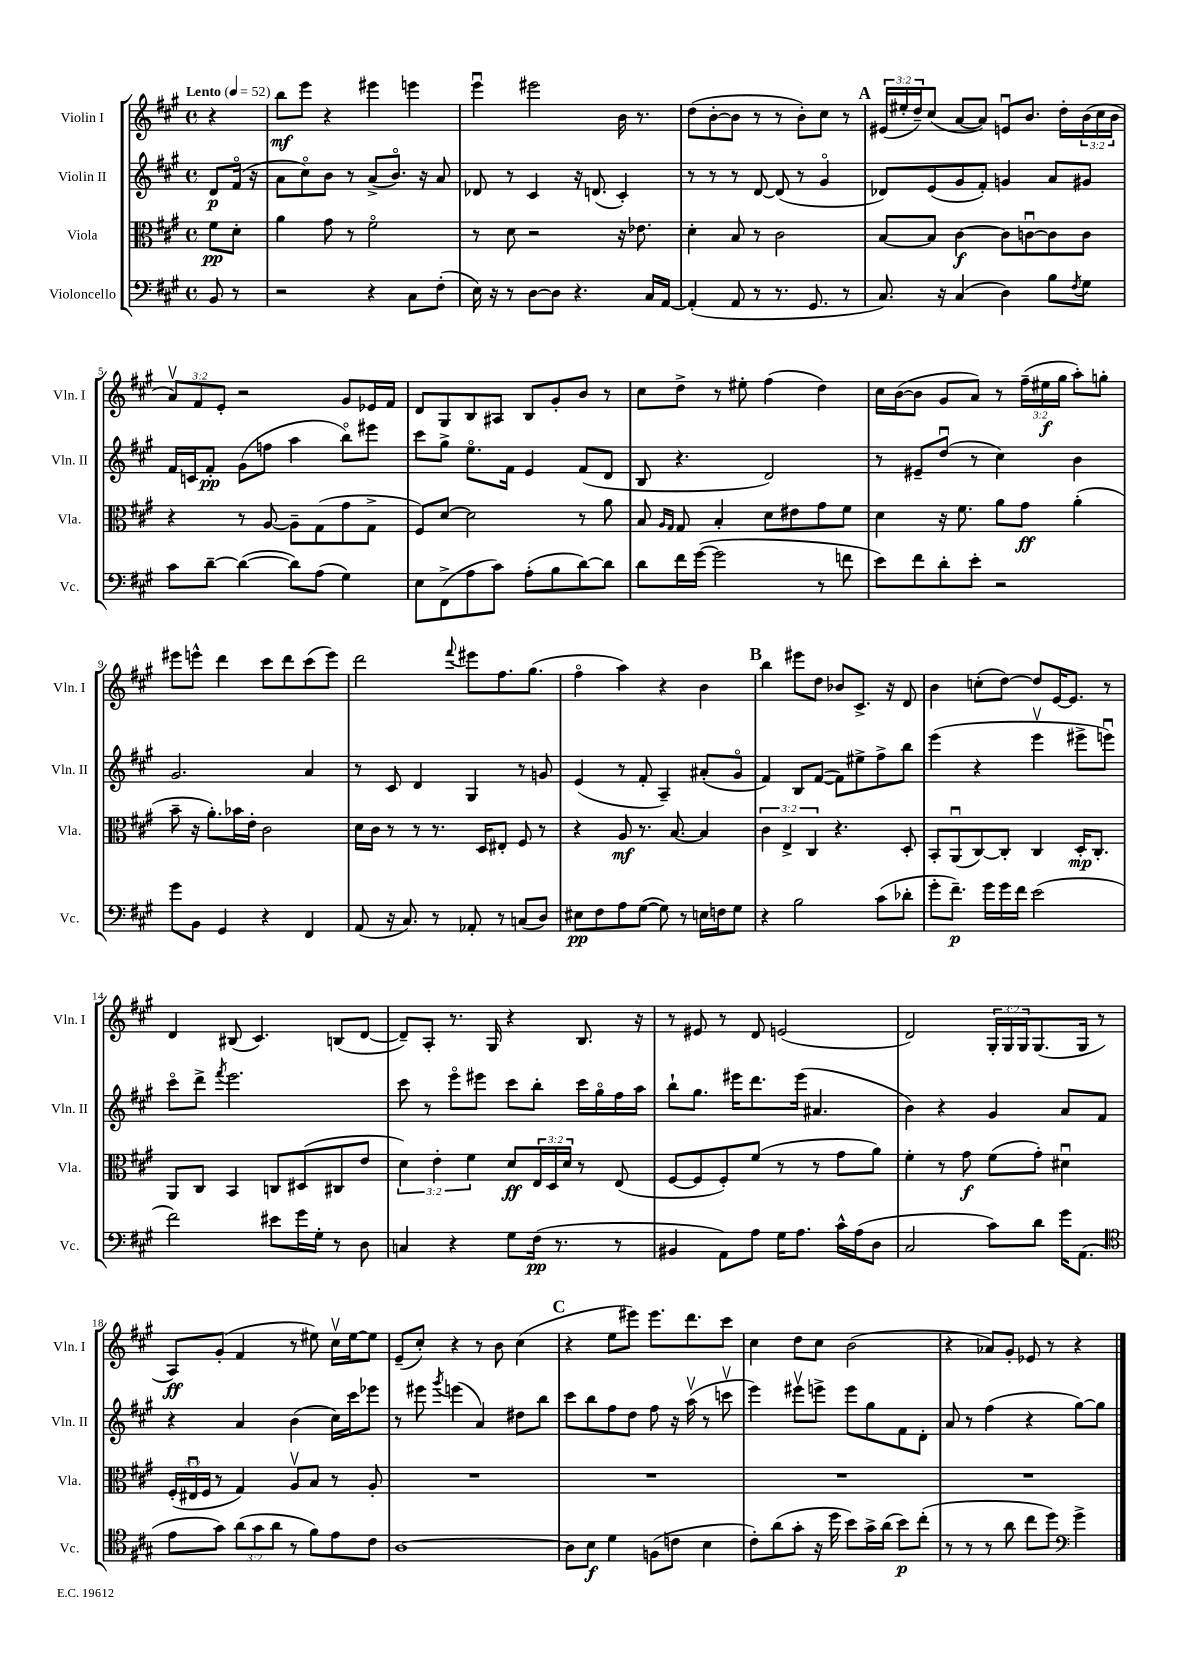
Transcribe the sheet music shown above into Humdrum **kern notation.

**kern	**kern	**kern	**kern
*staff4	*staff3	*staff2	*staff1
*clefF4	*clefC3	*clefG2	*clefG2
*k[f#c#g#]	*k[f#c#g#]	*k[f#c#g#]	*k[f#c#g#]
*M4/4	*M4/4	*M4/4	*M4/4
*met(c)	*met(c)	*met(c)	*met(c)
*MM52	*MM52	*MM52	*MM52
8BB/	8f#\L	8d/L	4r
8r	8d'\J	(16f#o/Jk	.
.	.	16r	.
=	=	=	=
2r	4a\	8a\L	8bb\L
.	.	8cc#o\)	8eee\J
.	8g#\	8b\J	4r
.	8r	8r	.
4r	2f#o\	(8a^/L	4eee#\
.	.	8.bo/J)	.
8C#\L	.	.	4eee\
.	.	16r	.
(8F#'\J	.	8a/	.
=	=	=	=
16E\)	8r	8d-/	4eeeu\
16r	.	.	.
8r	8d\	8r	.
[8D\L	2r	4c#/	2eee#\
8D\]J	.	.	.
4.r	.	16r	.
.	.	(8.d/	.
.	16r	4c#'/)	16b\
.	8.e-\	.	8.r
16C#/LL	.	.	.
[16AA/JJ	.	.	.
=	=	=	=
(4AA'/]	4d'\	8r	(8dd\L
.	.	8r	[8b'\
8AA/	8B/	8r	8b\]J
8r	8r	[8d/	8r
8.r	2c#\	(8d/]	8r
.	.	8r	8b'\L)
8.GG#/	.	.	.
.	.	4g#o/	8cc#\J
8r	.	.	8r
=	=	=	=
8.C#/)	[8B/L	8d-/L)	(24e#/LL
.	.	.	24ee#'/
.	.	.	24dd~/J)
.	8B/]J	(8e/	(8cc#/J
16r	.	.	.
(4C#/	[4c#\	8g#/	[8a/L
.	.	8f#'/J)	8a/]J)
4D\)	8c#\]L	4g/	8eu/L
.	[8cu\	.	8.b/J
8B\L	8c\]	8a/L	.
.	.	.	16dd'\LL
8qF#/	.	.	.
8G#\J	8c\J	8g#/J	(24b\
.	.	.	24cc#\
.	.	.	24b\JJ
=	=	=	=
8c#\L	4r	16f#/LL	12av/L)
.	.	16c/J	.
.	.	.	12f#/
[8d~\J	.	8f#'/J	.
.	.	.	12e'/J
(4d\_	8r	(8g#\L	2r
.	[8A/	8ff\J	.
8d\]L)	8A~\]L	4aa\	.
(8A\J	(8G#\	.	.
4G#\)	8g#\	8bbo\L)	8g#/L
.	8G#^\J	8eee#\J	16e-/L
.	.	.	16f#/JJ
=	=	=	=
8E\L	8F#/L)	8ccc#\L	8d/L
(8FF#^\	[8d/J	8gg#^\J	8G#/
8A\	2d\]	8.eeo\L	8B/
8c#\J)	.	.	8A#/J
.	.	16f#\Jk	.
(8A'\L	.	4e/	8B/L
8B\	.	.	8g#'/
[8d\)	8r	(8f#/L	8b/J
8d\]J	8a\	8d/J	8r
=	=	=	=
8d\L	8B/	8B/	8cc#\L
.	16qqA/LL	.	.
.	16qqG#/JJ	.	.
16f#\L	8G#/	4.r	8dd^\J
([16g#\JJ	.	.	.
2g#\]	4B'/	.	8r
.	.	.	8ee#'\
.	8d\L	2d/)	(4ff#\
.	8e#\	.	.
8r	8g#\	.	4dd\)
8f\	8f#\J	.	.
=	=	=	=
8e\L)	4d\	8r	16cc#\LL
.	.	.	([16b\J
8f#\	.	8e#~/L	8b\]J
8d'\	16r	(8ddu/J	8g#/L
.	8.f#\	.	.
8e'\J	.	8r	8a/J)
2r	8a\L	4cc#\)	8r
.	8g#\J	.	(24ff#~\LL
.	.	.	24ee#\
.	.	.	24gg#\JJ
.	(4a'\	4b\	8aa'\L)
.	.	.	8gg'\J
=	=	=	=
8g#\L	8b~\	2.g#/	8eee#\L
8BB\J	16r	.	8eee^^\J
.	8.a'\L)	.	.
4GG#/	.	.	4ddd\
.	16b-\L	.	.
.	16e'\JJ	.	.
4r	2c#\	.	8ccc#\L
.	.	.	8ddd\
4FF#/	.	4a/	(8ccc#\
.	.	.	8eee\J)
=	=	=	=
(8AA/	16d\LL	8r	2ddd\
.	16c#\JJ	.	.
16r	8r	8c#/	.
8.C#/)	.	.	.
.	8r	4d/	.
8r	8.r	.	.
.	.	.	8qqfff#/
8AA-'/	.	4G#/	8eee#\L
.	16D/LK	.	.
8r	8E#'/J	.	8.ff#\
(8C/L	8F#/	8r	.
.	.	.	(8.gg#\J
8D/J)	8r	8g/	.
=	=	=	=
8E#\L	4r	(4e/	4ff#o\
8F#\	.	.	.
8A\	8A/	8r	4aa\)
([8G#\J	8.r	8f#'/	.
8G#\])	.	4A~/)	4r
.	[8.B/	.	.
8r	.	.	.
16E\LL	4B/]	(8a#'/L	4b\
16F\J	.	.	.
8G#\J	.	8g#o/J	.
=	=	=	=
4r	6c#\	4f#/)	4bb\
.	6E^/	.	.
2B\	.	8B/L	8eee#\L
.	6C#/	.	.
.	.	([8f#/J	8dd\J
.	4.r	8f#\]L)	8b-/L
.	.	8ee#^\	8.c#^/J
(8c#\L	.	8ff#^\	.
.	.	.	16r
8d-'\J	8D'/	8bb\J	8d/
=	=	=	=
8g#'\L	8BB'/L	(4eee\	4b\
8.f#~\J)	(8AAu/	.	.
.	[8C#/)	4r	(8cc'\L
16g#\LL	.	.	.
16g#\	8C#'/]J	.	[8dd\J)
16f#\JJ	.	.	.
(2e\	4C#/	4eeev\	8dd/]L
.	.	.	[16e/K
.	.	.	8.e/]J
.	16D'/LK	8eee#^\L	.
.	8.C#'/J	.	.
.	.	8eeeu\J)	8r
=	=	=	=
2f#\)	8AA/L	8ccc#o\L	4d/
.	8C#/J	8ddd^\J	.
.	.	8qfff#/	.
.	4BB/	2.eee\	(8B#/
.	.	.	4.c#/)
8e#\L	8C/L	.	.
16g#\L	(8D#/	.	.
16G#'\JJ	.	.	.
8r	8C#/	.	(8B/L
8D\	8e/J	.	[8d/J
=	=	=	=
4C/	6d\)	8ccc#\	8d~/]L)
.	.	8r	8A'/J
.	6e'\	.	.
4r	.	8eeeo\L	8.r
.	6f#\	.	.
.	.	8eee#\J	.
.	.	.	16G#/
8G#\L	8d/L	8ccc#\L	4r
(16F#\Jk	24E/L	8bb'\J	.
.	24D/	.	.
8.r	.	.	.
.	24d/JJ	.	.
.	8r	16ccc#\LL	8.B/
.	.	16gg#o\	.
8r	(8E/	16ff#\	.
.	.	16aa\JJ	16r
=	=	=	=
4BB#/	[8F#/L	8bb`\L	8r
.	8F#/]	8.gg#\J	8e#/
8AA\L)	8F#'/)	.	8r
.	.	16eee#\LK	.
8A\J	(8f#/J	8.ddd\	8d/
16G#\LK	8r	.	(2e/
8.A\J	.	(16eee#\Jk	.
.	8r	4.a#/	.
16c#^^\LL	8g#\L	.	.
(16A\J	.	.	.
8D\J	8a\J)	.	.
=	=	=	=
2C#/	4f#'\	4b\)	2d/)
.	8r	4r	.
.	8g#\	.	.
8c#\L)	(8f#\L	4g#/	24G#'/LL
.	.	.	24G#/
.	.	.	24G#/J
8d\J	8g#'\J)	.	(8.G#/
16g#\LK	4d#u\	8a/L	.
(8.AA\J	.	.	16G#/Jk
.	.	8f#/J	8r
=	=	=	=
*clefC4	*	*	*
8e\L	(24F#'/LL	4r	8A/L)
.	24E#u/	.	.
.	24F#/JJ	.	.
8g#\J)	8r	.	(8g#'/J
(12a\L	4G#/)	4a/	4f#/
12g#\	.	.	.
12a\J	.	.	.
8r	8Av/L	(4b\	8r
8f#\L)	8B/J	.	8ee#\)
8e\	8r	16cc#\LL)	16cc#v\LL
.	.	16ccc#\J	[16ee#\J
8c#\J	8A'/	8eee-\J	8ee#\]J
=	=	=	=
[1A	1r	8r	(8e~/L
.	.	8eee#\	8cc#'/J)
.	.	8qggg#/	.
.	.	(4eee\	4r
.	.	4a/)	8r
.	.	.	8b\
.	.	8dd#\L	(4cc#\
.	.	8bb\J	.
=	=	=	=
8A\]L	1r	8ccc#\L	4r
8B\J	.	8bb\	.
4d\	.	8ff#\	8ee\L
.	.	8dd\J	8eee#\J)
(8F\L	.	8ff#\	8.eee#\L
8c\J	.	16r	.
.	.	(16aav\	8.ddd\
4B\	.	8r	.
.	.	8cccv\	8ccc#\J
=	=	=	=
8c#'\L)	1r	4eee\)	4cc#\
(8a\	.	.	.
8g#'\J	.	8eee#v\L	8dd\L
16r	.	8eee^\J	8cc#\J
16dd\	.	.	.
8b\L)	.	8eee\L	(2b\
16g#^\L	.	8gg#\	.
(16a\JJ	.	.	.
8b\L)	.	8f#\	.
(8cc#'\J	.	8d'\J	.
=	=	=	=
8r	1r	8a/	4r
8r	.	8r	.
8r	.	(4ff#\	8a-/L)
8a\	.	.	8g#'/J
8cc#\L	.	4r	8e-/
8dd\J)	.	.	8r
*clefF4	*	*	*
4g#^\	.	[8gg#\L)	4r
.	.	8gg#\]J	.
==	==	==	==
*-	*-	*-	*-
